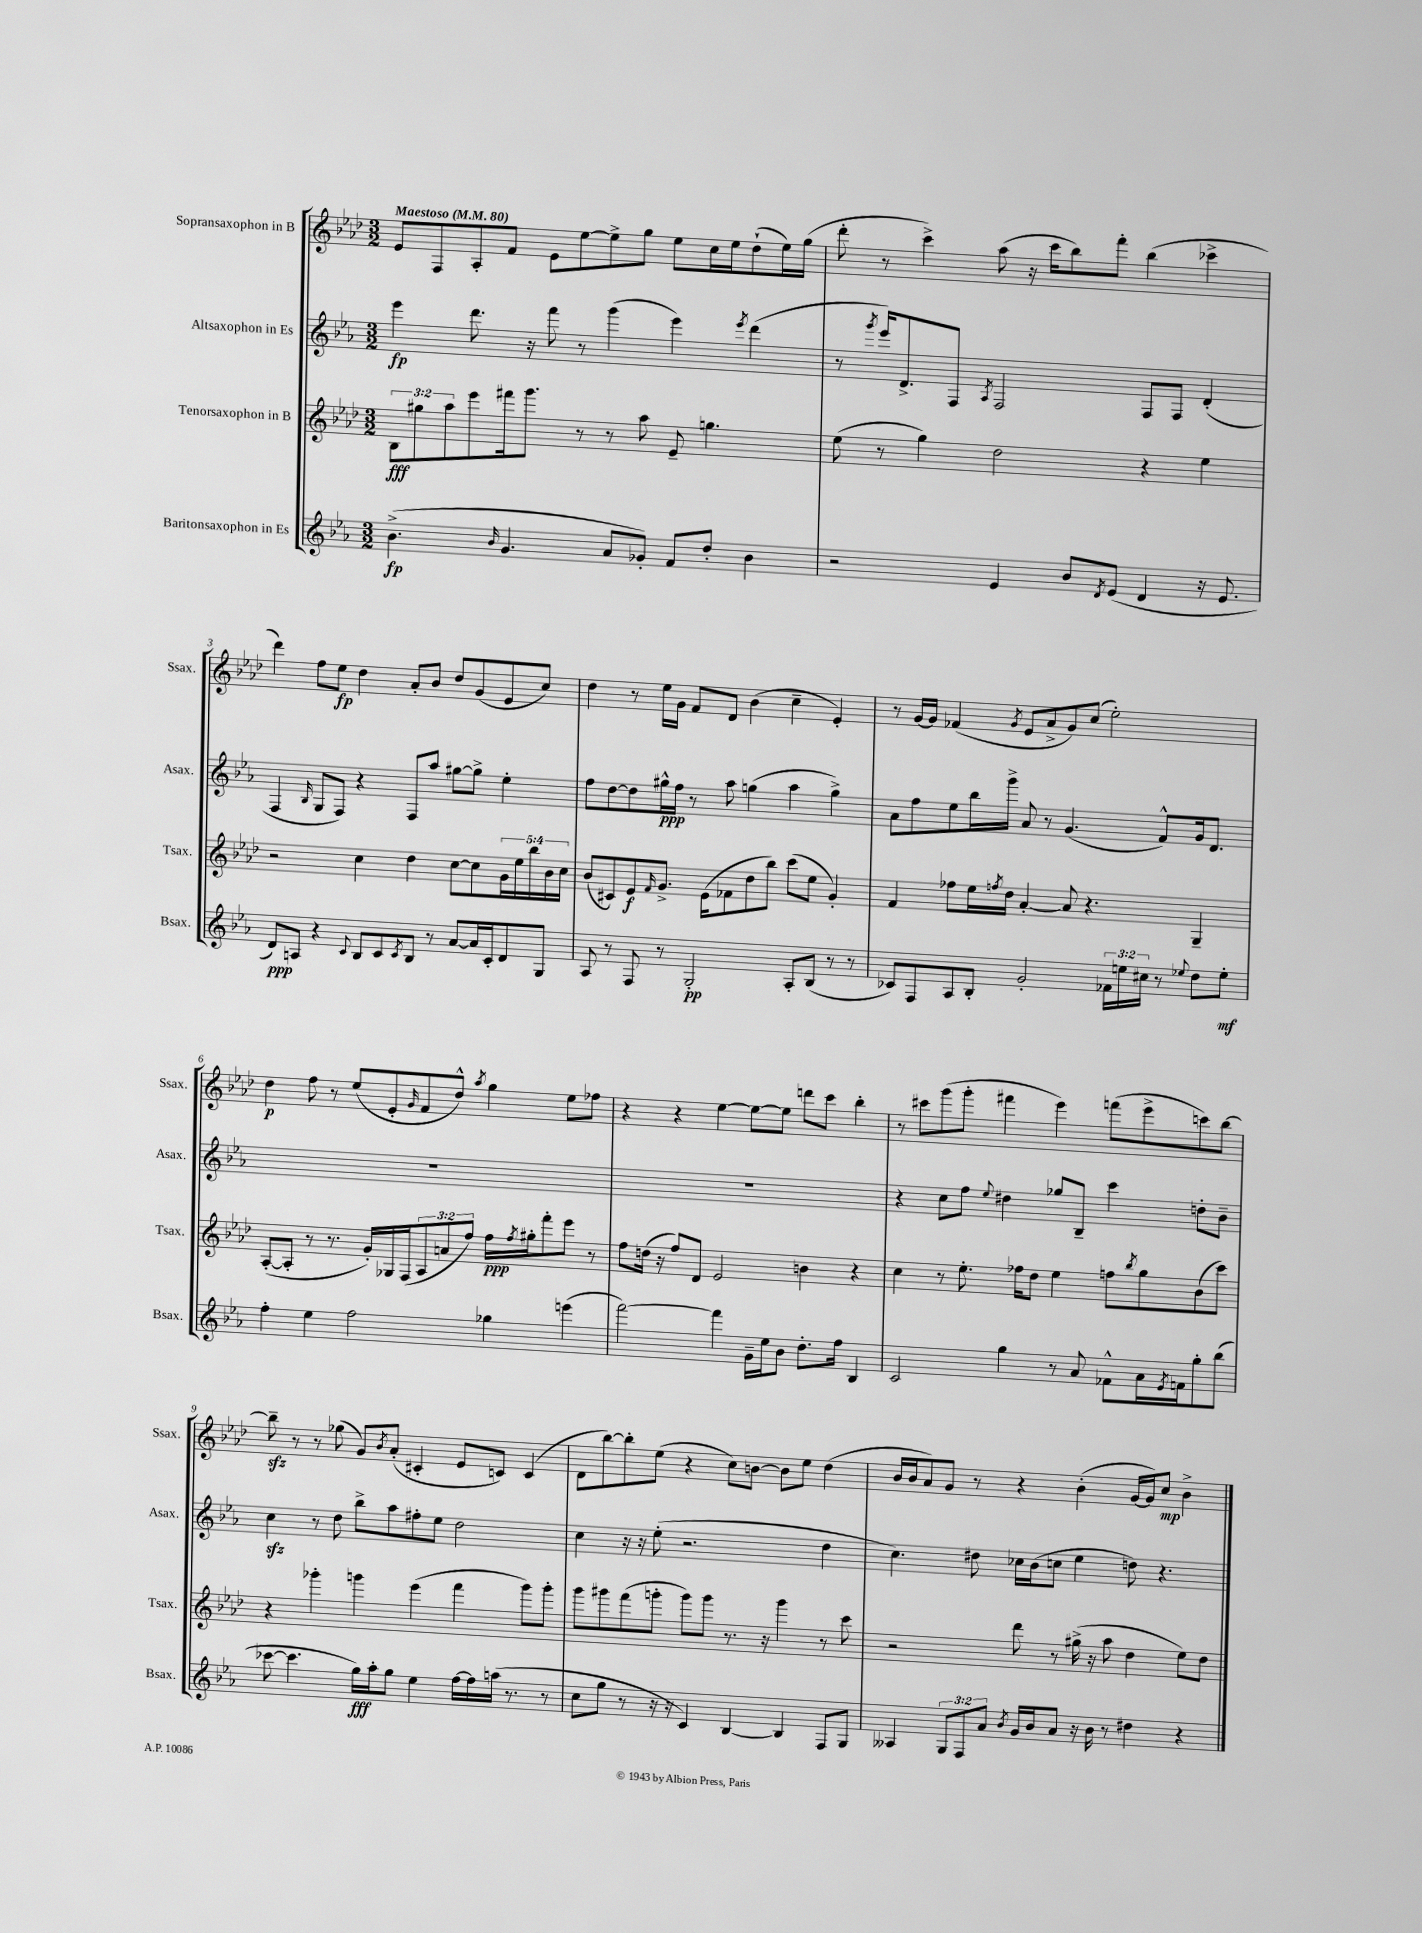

**kern	**kern	**kern	**kern
*staff4	*staff3	*staff2	*staff1
*clefG2	*clefG2	*clefG2	*clefG2
*k[b-e-a-]	*k[b-e-a-d-]	*k[b-e-a-]	*k[b-e-a-d-]
*M3/2	*M3/2	*M3/2	*M3/2
*MM80	*MM80	*MM80	*MM80
(4.b-^\	12B-\L	4eee-\	8e-/L
.	12gg#\	.	.
.	.	.	8F/
.	12aa-\	.	.
.	8eee-\	8.ddd\	8A-'/
16qqb-/	.	.	.
4.g/	16fff#\k	.	8f/J
.	8.ggg\J	16r	.
.	.	8fff\	8e-\L
.	8r	8r	[8ee-\
8a-/L	8r	(4ggg\	8ee-^\]
8g-'/J)	8aa-\	.	8gg\J
8f/L	8e-~/	4eee-\)	8ee-\L
8dd'/J	4.gg\	.	16cc\L
.	.	.	16ee-\J
.	.	8qeee-/	.
4b-\	.	(4ddd\	(8dd-`\
.	.	.	16ee-\L)
.	.	.	(16gg\JJ
=	=	=	=
2r	(8ee-\	8r	8ddd-'\
.	.	8qggg/	.
.	8r	16eee-/LK)	8r
.	.	8.d^/	.
.	4gg\)	.	4ccc^\)
.	.	8F/J	.
.	.	8qA-/	.
4e-/	2dd-\	2F/	(8aa-\
.	.	.	16r
.	.	.	16ccc\LK
8b-/L	.	.	8bb-\)
8qd/	.	.	.
(8e-/J	.	.	8fff'\J
4d/	4r	8F/L	(4bb-\
.	.	8F/J	.
16r	4ee-\	(4d'/	4ccc-^\
8.e-/	.	.	.
=	=	=	=
8d/L)	2r	4F/	4ddd-\)
8A/J	.	.	.
.	.	16qqB-/	.
4r	.	8G/L	8ff\L
.	.	8F/J)	8ee-\J
8qqc/	.	.	.
8B-/L	4cc\	4r	4dd-\
8c/	.	.	.
8qc/	.	.	.
8B-/J	4dd-\	8F/L	8a-'/L
8r	.	8aa-/J	8b-/J
[8a-/L	[8cc\L	[8gg#\L	8dd-/L
16a-/]L	8cc\]	8gg#^\]J	(8g/
16c'/J	.	.	.
8d/	20g\L	4ee-'\	8e-/
.	20ee-\	.	.
.	20bb-\	.	.
8G/J	.	.	8cc/J)
.	20b-\	.	.
.	20cc\JJ	.	.
=	=	=	=
8A-/	(8b-/L	8ff\L	4dd-\
8r	8c#/)	[8dd\	.
8F/	8e-/	8dd\]	8r
.	16qqf/	.	.
8r	8.g^/J	16gg#^^\L	16ee-\LL
.	.	16ff\JJ	16g\JJ
2G'/	.	8r	8f/L
.	(16e-\LK	.	.
.	8f-\	8aa-\	8d-/J
.	8dd-\	(4gg\	(4b-\
.	8bb-\J)	.	.
8A-'/L	(8ccc\L	4aa-\	4cc~\
(8B-/J	8ee-\J	.	.
8r	4g'/)	4gg^\)	4e-'/)
8r	.	.	.
=	=	=	=
8c-/L)	4f/	8a-\L	8r
8F/	.	8ff\	[16g/LL
.	.	.	16g/]JJ
8A-/	8ff-\L	8ee-\	(4f-/
8B-'/J	16ee-\L	16bb-\L	.
.	8qff/	.	.
.	16dd-\JJ	16ggg^\JJ	.
.	.	.	8qg/
2g'/	[4a-'/	8a-/	8e-/L
.	.	8r	8a-^/
.	8a-/]	(4.g/	8g/)
.	4.r	.	(8cc/J
24f-\LL	.	.	2ee-'\)
24ee\	.	.	.
24cc#\JJ	.	.	.
8r	.	8f^^/L)	.
8qqee-/	.	.	.
8dd\L	4G~/	16g/k	.
.	.	8.d/J	.
8ee-'\J	.	.	.
=	=	=	=
4ff'\	([8A-'/L	1.r	4dd-\
.	8A-'/]J	.	.
4ee-\	8r	.	8ff\
.	8.r	.	8r
2ff\	.	.	(8ee-/L
.	16g'/LL)	.	.
.	16G-/	.	8e-'/
.	(16F/J	.	.
.	.	.	16qqg/
.	12A-/	.	8f/
.	12a/	.	.
.	.	.	8dd-^^/J)
.	12ff/J)	.	.
.	.	.	8qaa-/
4gg-\	16ff\LL	.	4gg\
.	8qff/	.	.
.	16gg#'\J	.	.
.	8fff'\	.	.
(4eee\	8eee-\J	.	8ee-\L
.	8r	.	8ff-\J
=	=	=	=
[2fff\)	8ff\L	1.r	4r
.	(16dd\Jk	.	.
.	16r	.	.
.	8ff/L)	.	4r
.	8d-/J	.	.
4fff\]	2e-/	.	[4ee-\
16g~\LL	.	.	8ee-\_L
16ee-\J	.	.	.
8b-\J	.	.	8ee-\]J
8.dd'\L	4b\	.	8ddd\L
.	.	.	8ccc\J
16ff\Jk	.	.	.
4B-/	4r	.	4bb-'\
=	=	=	=
2c/	4cc\	4r	8r
.	.	.	8ccc#\L
.	8r	8cc\L	(8ggg\
.	8.ee-'\	8ff\J	8ggg'\J
.	.	8qqee-/	.
4gg\	.	4dd#\	4fff#\
.	16ff-\LK	.	.
.	8dd-\J	.	.
8r	4ee-\	8gg-/L	4eee-\)
8a-/	.	8B-~/J	.
8f-^^\L	8ff\L	4ccc\	(8fff\L
.	8qbb-/	.	.
16a-\L	8gg\	.	8eee-^\
8qe-/	.	.	.
16f\J	.	.	.
8gg'\	(8b-\	8dd'\L	8ccc\)
(8bb-\J	8ccc\J)	8b-~\J	[8bb-\J
=	=	=	=
[8ccc-\	4r	4cc\	8bb-~\]
4.ccc-\]	.	.	8r
.	4ggg-'\	8r	8r
.	.	8dd\	(8gg-\
16gg\LL)	4ggg\	8bb-^\L	8g/L)
16aa-'\J	.	.	.
.	.	.	8qb-/
8gg\J	.	8aa-\	(8a-'/J
4ee-\	(4eee-\	8ff#'\	4c#'/
.	.	8ee-\J	.
[16ff\LL	4fff\	2dd\	8e-/L
16ff\]	.	.	.
(16aa\JJ	.	.	8c/J)
8.r	.	.	.
.	8ggg\L)	.	(4c/
8r	8ggg'\J	.	.
=	=	=	=
8cc\L	8ggg\L	4cc\	8d-\L
8gg\J	8ggg#\	.	[8bb-\)
8r	(8fff\	16r	8bb-'\]
.	.	16r	.
16r	8ggg'\J	(8ee-'\	(8ee-\J
16r	.	.	.
4c/)	8ggg\L)	2.r	4r
.	8ggg\J	.	.
[4B-/	8.r	.	8cc\L)
.	.	.	[8b\J
.	16r	.	.
4B-/]	4ggg\	.	8b\]L
.	.	.	8ee-\J
8F/L	8r	4dd\	(4dd-\
8G/J	8ccc\	.	.
=	=	=	=
4A--/	2r	4.cc\)	16b-/LL
.	.	.	16b-/J
.	.	.	8a-/)
12G/L	.	.	8g/J
12F/	.	.	.
.	.	8dd#\	8r
12a-/J	.	.	.
8qb-/	.	.	.
16g/LL	8ddd-\	16cc-\LL	4r
16b-/J	.	(16b-\J	.
8a-/J	8r	8cc\J	.
16r	(16gg#^\	4ee-\	(4b-'\
16b-\	16r	.	.
8r	8aa-\	.	.
4dd#\	4dd-\	8dd\)	[16g/LL
.	.	.	16g/]J)
.	.	4.r	8cc/J
4r	8ee-\L)	.	4b-^\
.	8dd-\J	.	.
==	==	==	==
*-	*-	*-	*-
